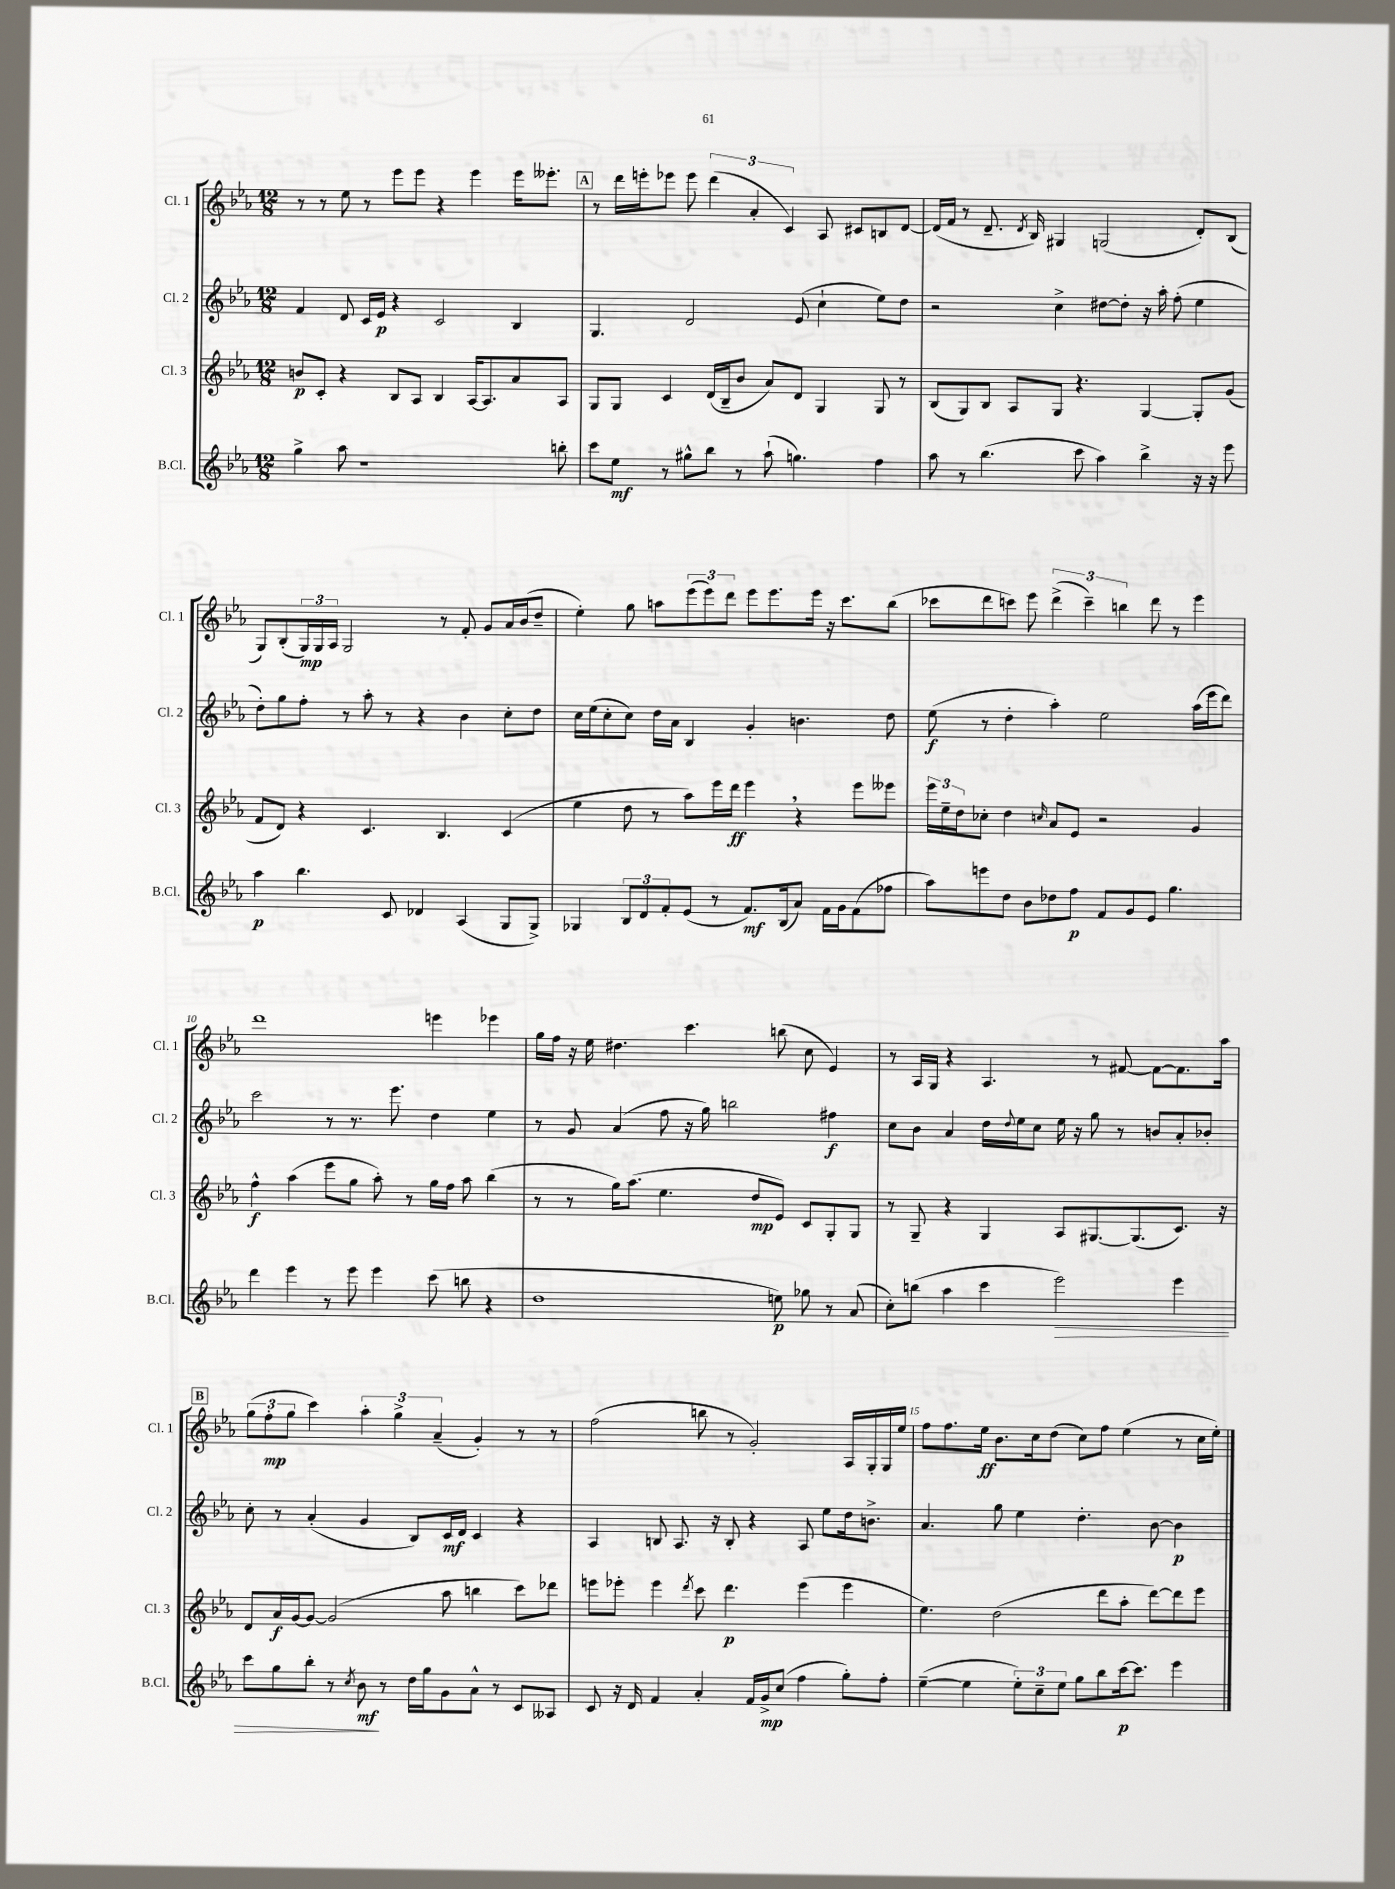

**kern	**dynam	**kern	**dynam	**kern	**dynam	**kern	**dynam
*part4	*part4	*part3	*part3	*part2	*part2	*part1	*part1
*staff4	*staff4	*staff3	*staff3	*staff2	*staff2	*staff1	*staff1
*I"B.Cl.	*	*I"Cl. 3	*	*I"Cl. 2	*	*I"Cl. 1	*
*I'B.Cl.	*	*I'Cl. 3	*	*I'Cl. 2	*	*I'Cl. 1	*
*clefG2	*	*clefG2	*	*clefG2	*	*clefG2	*
*k[b-e-a-]	*	*k[b-e-a-]	*	*k[b-e-a-]	*	*k[b-e-a-]	*
*M12/8	*	*M12/8	*	*M12/8	*	*M12/8	*
=4	=4	=4	=4	=4	=4	=4	=4
4gg^\	.	8bn/L	p	4f/	.	8r	.
.	.	8c'/J	.	.	.	8r	.
8aa-\	.	4r	.	8d/	.	8ee-\	.
1r	.	.	.	16c/LL	.	8r	.
.	.	.	.	16e-/JJ	p	.	.
.	.	8B-/L	.	4r	.	8eee-\L	.
.	.	8A-/J	.	.	.	8eee-\J	.
.	.	4B-/	.	2c/	.	4r	.
.	.	[16A-/KL	.	.	.	4eee-\	.
.	.	8.A-/]	.	.	.	.	.
.	.	8a-/	.	4B-/	.	16eee-\KL	.
.	.	.	.	.	.	8.eee--X'\J	.
8bbn'\	.	8A-/J	.	.	.	.	.
!!LO:REH:place=s1:t=A
=5	=5	=5	=5	=5	=5	=5	=5
8ccc\L	.	8G/L	.	4.G/	.	8r	.
8ee-\J	mf	8G/J	.	.	.	16ddd\LL	.
.	.	.	.	.	.	16eeen'\J	.
8r	.	4c/	.	.	.	8eee-X\J	.
8gg#X^^\L	.	.	.	2d/	.	8eee-\	.
8bb-\J	.	(16d/LL	.	.	.	(6ddd\	.
.	.	16B-~/J	.	.	.	.	.
8r	.	8b-/J	.	.	.	.	.
.	.	.	.	.	.	6a-'/	.
(8aa-`\	.	8a-/L)	.	.	.	.	.
.	.	.	.	.	.	6c/)	.
4.ggn\)	.	8d/J	.	(8e-/	.	.	.
.	.	4G/	.	4cc`\	.	8A-/	.
.	.	.	.	.	.	8c#X/L	.
4ff\	.	8G/	.	8ee-\L)	.	8Bn/	.
.	.	8r	.	8dd\J	.	[8d/J	.
=6	=6	=6	=6	=6	=6	=6	=6
8aa-\	.	(8B-/L	.	2r	.	(16d/LL]	.
.	.	.	.	.	.	16f/JJ	.
8r	.	8G/)	.	.	.	8r	.
(4.bb-\	.	8B-/J	.	.	.	8.d~/	.
.	.	8A-/L	.	.	.	.	.
.	.	.	.	.	.	8qd/	.
.	.	.	.	.	.	16B-/)	.
.	.	8G/J	.	4cc^\	.	4G#X/	.
8ccc\	.	4.r	.	.	.	.	.
4aa-\)	.	.	.	[8dd#X\L	.	(2Gn/	.
.	.	.	.	8dd#'\J]	.	.	.
4bb-^\	.	[4G/	.	16r	.	.	.
.	.	.	.	16aa-'\	.	.	.
.	.	.	.	(8ff'\	.	.	.
16r	.	8G'/L]	.	4ee-\	.	8d'/L)	.
16r	.	.	.	.	.	.	.
8eee-\	.	(8g/J	.	.	.	(8B-/J	.
!!LO:LB:g=z
=7	=7	=7	=7	=7	=7	=7	=7
4aa-\	p	8f/L	.	8dd'\L)	.	8G/L)	.
.	.	8d/J)	.	8gg\	.	(8B-'/	.
4.bb-\	.	4r	.	8ff'\J	.	24G/L)	mp
.	.	.	.	.	.	24G/	.
.	.	.	.	.	.	24A-/JJ	.
.	.	.	.	8r	.	2G/	.
.	.	4.c/	.	8aa-'\	.	.	.
8c/	.	.	.	8r	.	.	.
4d-X/	.	.	.	4r	.	.	.
.	.	4.B-/	.	.	.	8r	.
(4A-/	.	.	.	4b-\	.	8f'/	.
.	.	.	.	.	.	8g/L	.
8G/L	.	(4c/	.	8cc'\L	.	16a-/L	.
.	.	.	.	.	.	(16b-/J	.
8G^/J)	.	.	.	8dd\J	.	8dd~/J	.
=8	=8	=8	=8	=8	=8	=8	=8
4G-X/	.	4ee-\	.	16cc\LL	.	4ee-'\)	.
.	.	.	.	(16ee-\J	.	.	.
.	.	.	.	8cc'\	.	.	.
12B-/L	.	8dd\	.	8cc\J)	.	8gg\	.
12d/	.	.	.	.	.	.	.
.	.	8r	.	16dd\LL	.	8aan\L	.
12f'/	.	.	.	.	.	.	.
.	.	.	.	16a-\JJ	.	.	.
(8e-/J	.	8aa-\L)	.	4B-/	.	(12eee-\	.
.	.	.	.	.	.	12eee-\)	.
8r	.	16eee-\L	.	.	.	.	.
.	.	.	.	.	.	12ddd\J	.
.	.	16ddd\JJ	ff	.	.	.	.
8.f/L)	mf	4eee-,\	.	4g'/	.	8eee-\L	.
.	.	.	.	.	.	8.eee-\	.
(16B-/k	.	.	.	.	.	.	.
8a-/J)	.	4r	.	4.bn\	.	.	.
.	.	.	.	.	.	16eee-\Jk	.
16f\LL	.	.	.	.	.	16r	.
16g\J	.	.	.	.	.	8.ccc\L	.
(8f\	.	8eee-\L	.	.	.	.	.
8ff-X\J	.	8eee--X\J	.	8dd\	.	(8bb-\J	.
=9	=9	=9	=9	=9	=9	=9	=9
8aa-\L)	.	24eee-\LL	.	(8ee-\	f	8ccc-X\L	.
.	.	24ee-~\	.	.	.	.	.
.	.	24dd\J	.	.	.	.	.
8eeen\	.	8cc-X'\J	.	8r	.	8ddd\	.
8dd\J	.	4dd\	.	4dd'\	.	8cccn\J)	.
8b-\L	.	.	.	.	.	8eee-\	.
.	.	16qqccn/	.	.	.	.	.
8dd-X\	.	8a-/L	.	4aa-'\)	.	(6ddd^\	.
8ff\J	p	8e-/J	.	.	.	.	.
.	.	.	.	.	.	6ccc~\)	.
8f/L	.	2r	.	2ee-\	.	.	.
.	.	.	.	.	.	6bbn\	.
8g/	.	.	.	.	.	.	.
8e-/J	.	.	.	.	.	8ddd\	.
4.gg\	.	.	.	.	.	8r	.
.	.	4g/	.	(16aa-\LL	.	4eee-\	.
.	.	.	.	16eee-\J	.	.	.
.	.	.	.	8ddd\J)	.	.	.
!!LO:LB:g=z
=10	=10	=10	=10	=10	=10	=10	=10
4ddd\	.	4ff^^\	f	2ccc\	.	1ddd	.
4eee-\	.	(4aa-\	.	.	.	.	.
8r	.	8eee-\L	.	8r	.	.	.
8eee-\	.	8gg\J	.	8.r	.	.	.
4eee-\	.	8aa-'\)	.	.	.	.	.
.	.	.	.	8.eee-\	.	.	.
.	.	8r	.	.	.	.	.
(8ccc\	.	16gg\LL	.	4dd\	.	4eeen\	.
.	.	16ff\JJ	.	.	.	.	.
8bbn\	.	8aa-\	.	.	.	.	.
4r	.	(4bb-\	.	4ee-\	.	4eee-X\	.
=11	=11	=11	=11	=11	=11	=11	=11
1dd	.	8r	.	8r	.	16gg\LL	.
.	.	.	.	.	.	16ff\JJ	.
.	.	8r	.	8g/	.	16r	.
.	.	.	.	.	.	16ee-\	.
.	.	16gg\KL)	.	(4a-/	.	4.dd#X\	.
.	.	(8.aa-\J	.	.	.	.	.
.	.	4.ee-\	.	8ff\	.	.	.
.	.	.	.	16r	.	4.ccc\	.
.	.	.	.	16gg\)	.	.	.
.	.	.	.	2bbn\	.	.	.
.	.	8dd/L	mp	.	.	.	.
8een\)	p	8e-/J)	.	.	.	(8bbn\	.
8gg-X\	.	8c/L	.	.	.	8cc\	.
8r	.	8G'/	.	4ff#X\	f	4e-/)	.
(8a-/	.	8G/J	.	.	.	.	.
=12	=12	=12	=12	=12	=12	=12	=12
8cc'\L)	.	8r	.	8cc\L	.	8r	.
(8bbn\J	.	8G~/	.	8b-\J	.	16A-/LL	.
.	.	.	.	.	.	16G/JJ	.
4aa-\	.	4r	.	4a-/	.	4r	.
4ccc\	.	4G/	.	16dd\LL	.	4.A-/	.
.	.	.	.	8qqdd/	.	.	.
.	.	.	.	16ee-\J	.	.	.
.	.	.	.	8cc\J	.	.	.
!	!LO:HP:b	!	!	!	!	!	!
2eee-\)	>	8A-/L	.	16ee-\	.	.	.
.	.	.	.	16r	.	.	.
.	.	[8.G#X/	.	8gg\	.	8r	.
.	.	.	.	8r	.	[8f#X/	.
.	.	(8.G#/]	.	.	.	.	.
.	.	.	.	8bn/L	.	8f#\L_	.
4eee-\	.	8.c/J)	.	8a-'/	.	8.f#\]	.
.	.	.	.	8b-X'/J	.	.	.
.	.	16r	.	.	.	16aa-\Jk	.
!!LO:LB:g=z
!!LO:REH:place=s1:t=B
=13	=13	=13	=13	=13	=13	=13	=13
8ccc\L	.	8d/L	.	8cc'\	.	(12gg\L	.
.	.	.	.	.	.	12ff'\	mp
8gg\	.	16a-/L	f	8r	.	.	.
.	.	.	.	.	.	12gg\J	.
.	.	[16g/J	.	.	.	.	.
8bb-'\J	.	8g/J_	.	(4a-'/	.	4ccc\)	.
8r	.	(2g/]	.	.	.	.	.
8qcc/	.	.	.	.	.	.	.
8b-\	mf	.	.	4g/	.	6aa-'\	.
8r	]	.	.	.	.	.	.
.	.	.	.	.	.	6gg^\	.
16dd\LL	.	.	.	8B-/L)	.	.	.
16gg\J	.	.	.	.	.	.	.
.	.	.	.	.	.	(6a-~/	.
8g\	.	8aa-\	.	16c/L	mf	.	.
.	.	.	.	16d/JJ	.	.	.
8a-^^\J	.	4bbn\	.	4c/	.	4g'/)	.
8r	.	.	.	.	.	.	.
8c/L	.	8ccc\L)	.	4r	.	8r	.
8A--X/J	.	8ddd-X\J	.	.	.	8r	.
=14	=14	=14	=14	=14	=14	=14	=14
8c/	.	8eeen\L	.	4A-/	.	(2ff\	.
16r	.	8eee-X'\J	.	.	.	.	.
16d/	.	.	.	.	.	.	.
4f/	.	4eee-\	.	8Bn/	.	.	.
.	.	.	.	8.A-/	.	.	.
.	.	8qddd/	.	.	.	.	.
4a-'/	.	8ccc\	.	.	.	8bbn\	.
.	.	.	.	16r	.	.	.
.	.	4.ddd\	p	8B'/	.	8r	.
16f/LL	.	.	.	4r	.	2g'/)	.
16g^/J	mp	.	.	.	.	.	.
(8cc/J	.	.	.	.	.	.	.
4ff\	.	(4eee-\	.	8A-/	.	.	.
.	.	.	.	8ee-\L	.	.	.
8gg'\L)	.	4eee-\	.	16dd\k	.	16A-/LL	.
.	.	.	.	8.bn^\J	.	16G'/	.
8ff'\J	.	.	.	.	.	16G/	.
.	.	.	.	.	.	16ee-/JJ	.
=15	=15	=15	=15	=15	=15	=15	=15
([4ee-~\	.	4.ee-\)	.	4.a-/	.	8ff\L	.
.	.	.	.	.	.	8.ff\	.
4ee-\]	.	.	.	.	.	.	.
.	.	.	.	.	.	16ee-\Jk	ff
.	.	(2dd\	.	8gg\	.	8.b-\L	.
12ee-'\L)	.	.	.	4ee-\	.	.	.
.	.	.	.	.	.	16cc\k	.
12cc~\	.	.	.	.	.	.	.
.	.	.	.	.	.	(8dd\J	.
12ee-\J	.	.	.	.	.	.	.
8gg\L	.	.	.	4.dd'\	.	8cc\L)	.
8bb-\	.	8ddd\L	.	.	.	8ff\J	.
[16ccc\k	p	8aa-'\J	.	.	.	(4ee-\	.
8.ccc\J]	.	.	.	.	.	.	.
.	.	[8ddd\L)	.	[8b-\	.	.	.
4eee-\	.	8ddd\]	.	4b-\]	p	8r	.
.	.	8eee-\J	.	.	.	16cc\LL	.
.	.	.	.	.	.	16ee-'\JJ)	.
==	==	==	==	==	==	==	==
*-	*-	*-	*-	*-	*-	*-	*-
